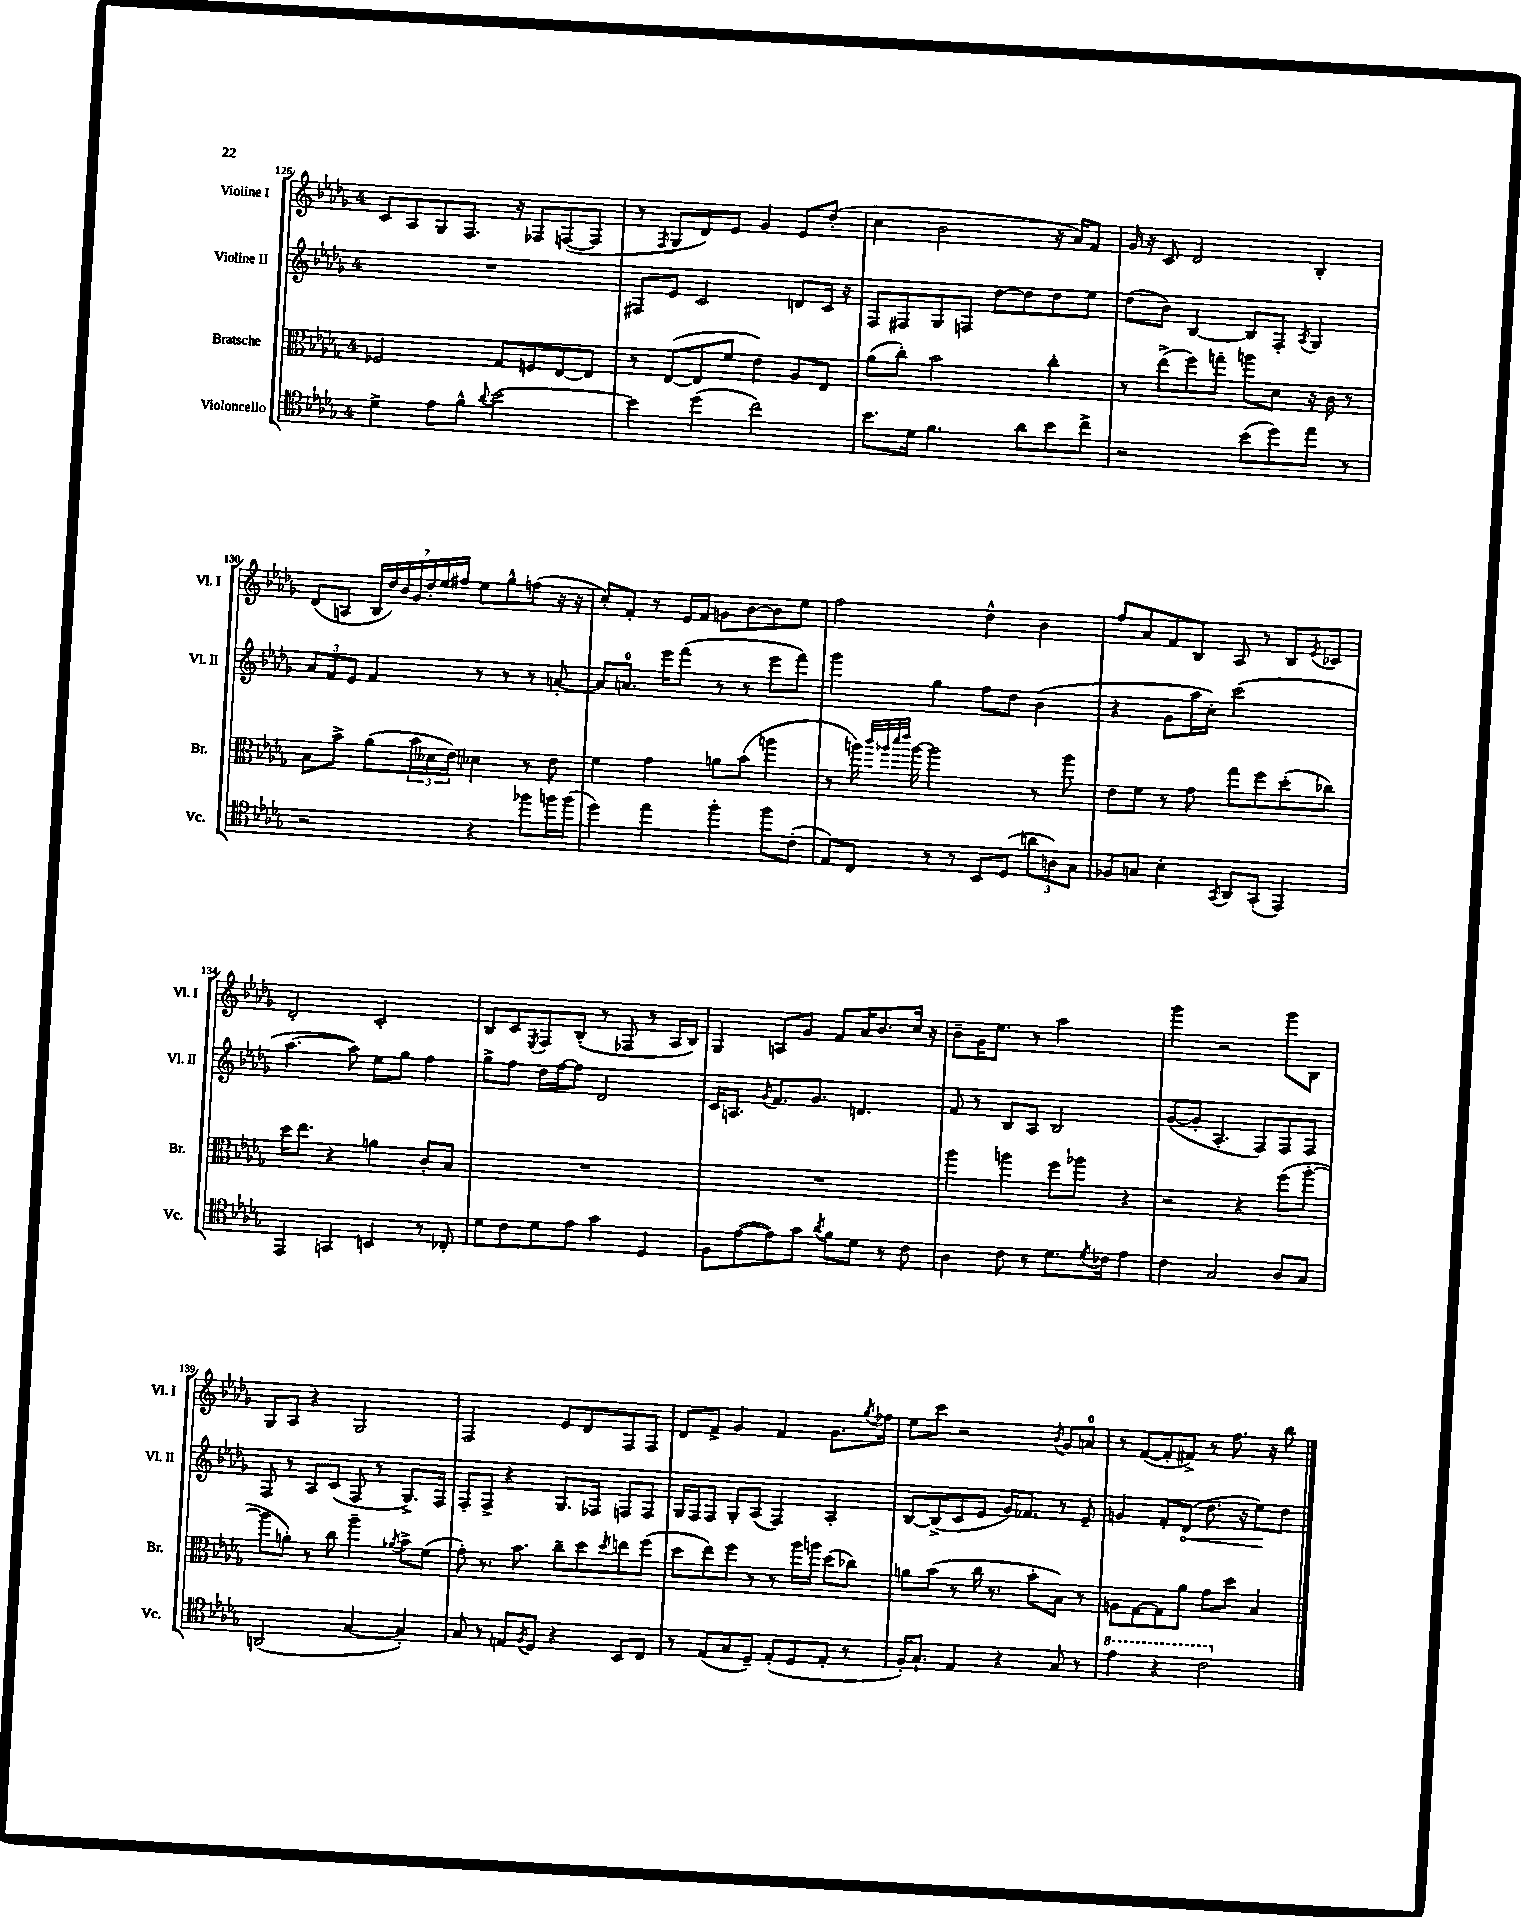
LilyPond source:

<<
\new StaffGroup <<
\new Staff = "s0" \with { instrumentName = "Violine I" shortInstrumentName = "Vl. I" } {
    \clef treble \key des \major \once \override Staff.TimeSignature.style = #'single-digit \time 4/4
    c'8 aes8 ges8 f8. r16 fes8 f8~( f8 |
    r8 \acciaccatura { f8 } ges8 des'8) ees'8 ges'4 ees'8 des''8-.( |
    c''4 bes'2 r16 aes'16) f'8 |
    ges'16 r16 c'8 des'2 bes4-. |
    des'8( a8 \tuplet 7/4 { bes16 des''16) bes'16 ges'16 des''16-. ees''16 fis''16 } ees''8 ges''8-^ f''8( r16 r16 |
    c''8-.) f'8-. r8 ees'16 f'16 g'8 bes'8~ bes'8 ees''8 |
    f''2 des''4-^ bes'4 |
    f''8 aes'8 f'8 bes8 aes8 r8 bes8 \acciaccatura { ees'8 } ces'8 |
    des'2-. c'2-. |
    bes8 c'8 \acciaccatura { ees8 } f8 bes8-.( r8 fes8 r8 aes16 bes16) |
    ges4 a8 ges'8 f'8 aes'16 bes'8. c''16 r16 |
    bes'8-- ges'16 ees''8. r8 aes''2 |
    ges'''4 r2 ges'''8 bes8 |
    ges8 aes8 r4 ges2 |
    f2 ees'8 des'8 f8 f8 |
    des'8 f'8-> ges'4 f'4 ges'8. \acciaccatura { ges''8 } fes''16 |
    ees''8 c'''8 r2 \acciaccatura { bes'8 } ges'8 a'8-0 |
    r8 f'8~( f'8-. fis'8->) r8 f''8. r16 bes''8 \bar "|." |
}
\new Staff = "s1" \with { instrumentName = "Violine II" shortInstrumentName = "Vl. II" } {
    \clef treble \key des \major \once \override Staff.TimeSignature.style = #'single-digit \time 4/4
    R1 |
    fis8 ees'8 c'2 d'8 c'16 r16 |
    f8 fis8 ges8 f8 des''8~ des''8 des''8 ees''8 |
    des''8( bes'8) bes4~ bes8 f8-. \acciaccatura { aes8 } ges4 |
    \tuplet 3/2 { aes'8 f'8 ees'8 } f'4 r8 r8 r8 a'8~-. |
    a'8 a'8.-0 ees'''16 f'''8( r8 r8 ees'''8 f'''8) |
    ges'''4 ges''4 f''8 des''8 bes'4( |
    r4 ges'8 aes''16 c''16-.) c'''2( |
    aes''4.~ aes''8) ees''8 ges''8 f''4 |
    ges''8-> f''8 des''16 f''16~ f''8 des'2 |
    c'16 a8. \acciaccatura { ges'8 } f'8. ges'8. d'4. |
    f'8 r8 bes8 aes8 bes2 |
    ges'8~( ges'8-. aes4.-. f8) f8 f8 |
    f8 r8 aes8 c'8( f8 r8 ges8.->) f16 |
    f8-. f8-> r4 ges8. fes16 f8 f8 |
    ges16 f16 f8 ges8-. aes8( f4) aes4-. |
    bes8~ bes8->( c'8 ees'8 ges'16) fes'8. r8 ees'8-- |
    g'4 f'8-. \once \override Hairpin.circled-tip = ##t des'8\<( des''8. r16 ees''8\!) des''8 \bar "|." |
}
\new Staff = "s2" \with { instrumentName = "Bratsche" shortInstrumentName = "Br." } {
    \clef alto \key des \major \once \override Staff.TimeSignature.style = #'single-digit \time 4/4
    fes2 ges8 f8 ees8~ ees8 |
    r8 ees8~( ees8 f'8 ees'4) aes8 ees8 |
    aes'8( c''8-.) bes'2 c''4-. |
    r8 ees''8->( f''8) g''8-. a''8 des'8 r16 c'16 r8 |
    bes8 bes'8-> aes'8( \tuplet 3/2 { bes'16 deses'16 ees'16) } des'4 r8 ees'8 |
    f'4 ges'4 a'8 bes'8( a''4 |
    r8 a''16) \grace { c'''32 aes''32 des'''32 ees'''32 } aes''16~ aes''2 r8 aes''8 |
    ees'8 f'8 r8 ges'8 ges''8 f''8 des''8-.( ces''8) |
    des''16 ees''8. r4 a'4 c'8-. bes8 |
    R1 |
    R1 |
    aes''4 a''4 f''8 aes''8 r4 |
    r2 r4 f''8( aes''8~-. |
    aes''8 a'8-.) r8 c''8 aes''4-- \acciaccatura { aes'8 } bes'8-> f'8( |
    ges'8-.) r8. bes'8. c''8-- des''8 \acciaccatura { des''8 } e''8 f''8( |
    des''8 ees''8) f''8 r8 r8 aes''16 a''16 des''8( ces''8) |
    a'8 bes'8( r8 c''16 r8. bes'8-. bes8) r8 |
    a8 ges8~ ges8 aes'8 ges'8 des''8 bes4 \bar "|." |
}
\new Staff = "s3" \with { instrumentName = "Violoncello" shortInstrumentName = "Vc." } {
    \clef tenor \key des \major \once \override Staff.TimeSignature.style = #'single-digit \time 4/4
    des'4-> ees'8 f'8-^ \appoggiatura { aes'8 } bes'2~ |
    bes'4 des''4( c''2) |
    bes'8. des'16 f'4. aes'8 bes'8 c''8-> |
    r2 bes'8( des''8) ees''8 r8 |
    r2 r4 fes''8 f''16 f''16( |
    des''4) ees''4 f''4-. f''8 c'8-.( |
    ees8) c8 r8 r8 bes,8 des8( \tuplet 3/2 { a'8 a8) ges8 } |
    fes8 g8 bes4-. \acciaccatura { ges,8 } aes,8 ges,8-.( ees,4) |
    ees,4 g,4 b,4 r8 ces8-. |
    des'8 c'8 des'8 ees'8 ges'4 des4 |
    f8 ees'8~( ees'8) ges'8 \acciaccatura { aes'8 } f'8 des'8 r8 c'8 |
    aes4 c'8 r8 des'8. \acciaccatura { des'8 } ces'16 ees'4 |
    c'4 ges2 aes8 ges8 |
    a,2( ges4~ ges4-.) |
    ges8 r8 e8 \acciaccatura { f8 } des8 r4 bes,8 c8 |
    r8 ees8( ges8 des8--) ees8-.( des8 ees8-. r8 |
    f16-.) ges8.-! ees4 r4 ges8 r8 |
    \ottava #1 ees''4 r4 c''2 \ottava #0 \bar "|." |
}
>>
>>
\layout { \context { \Score currentBarNumber = #126 } }
